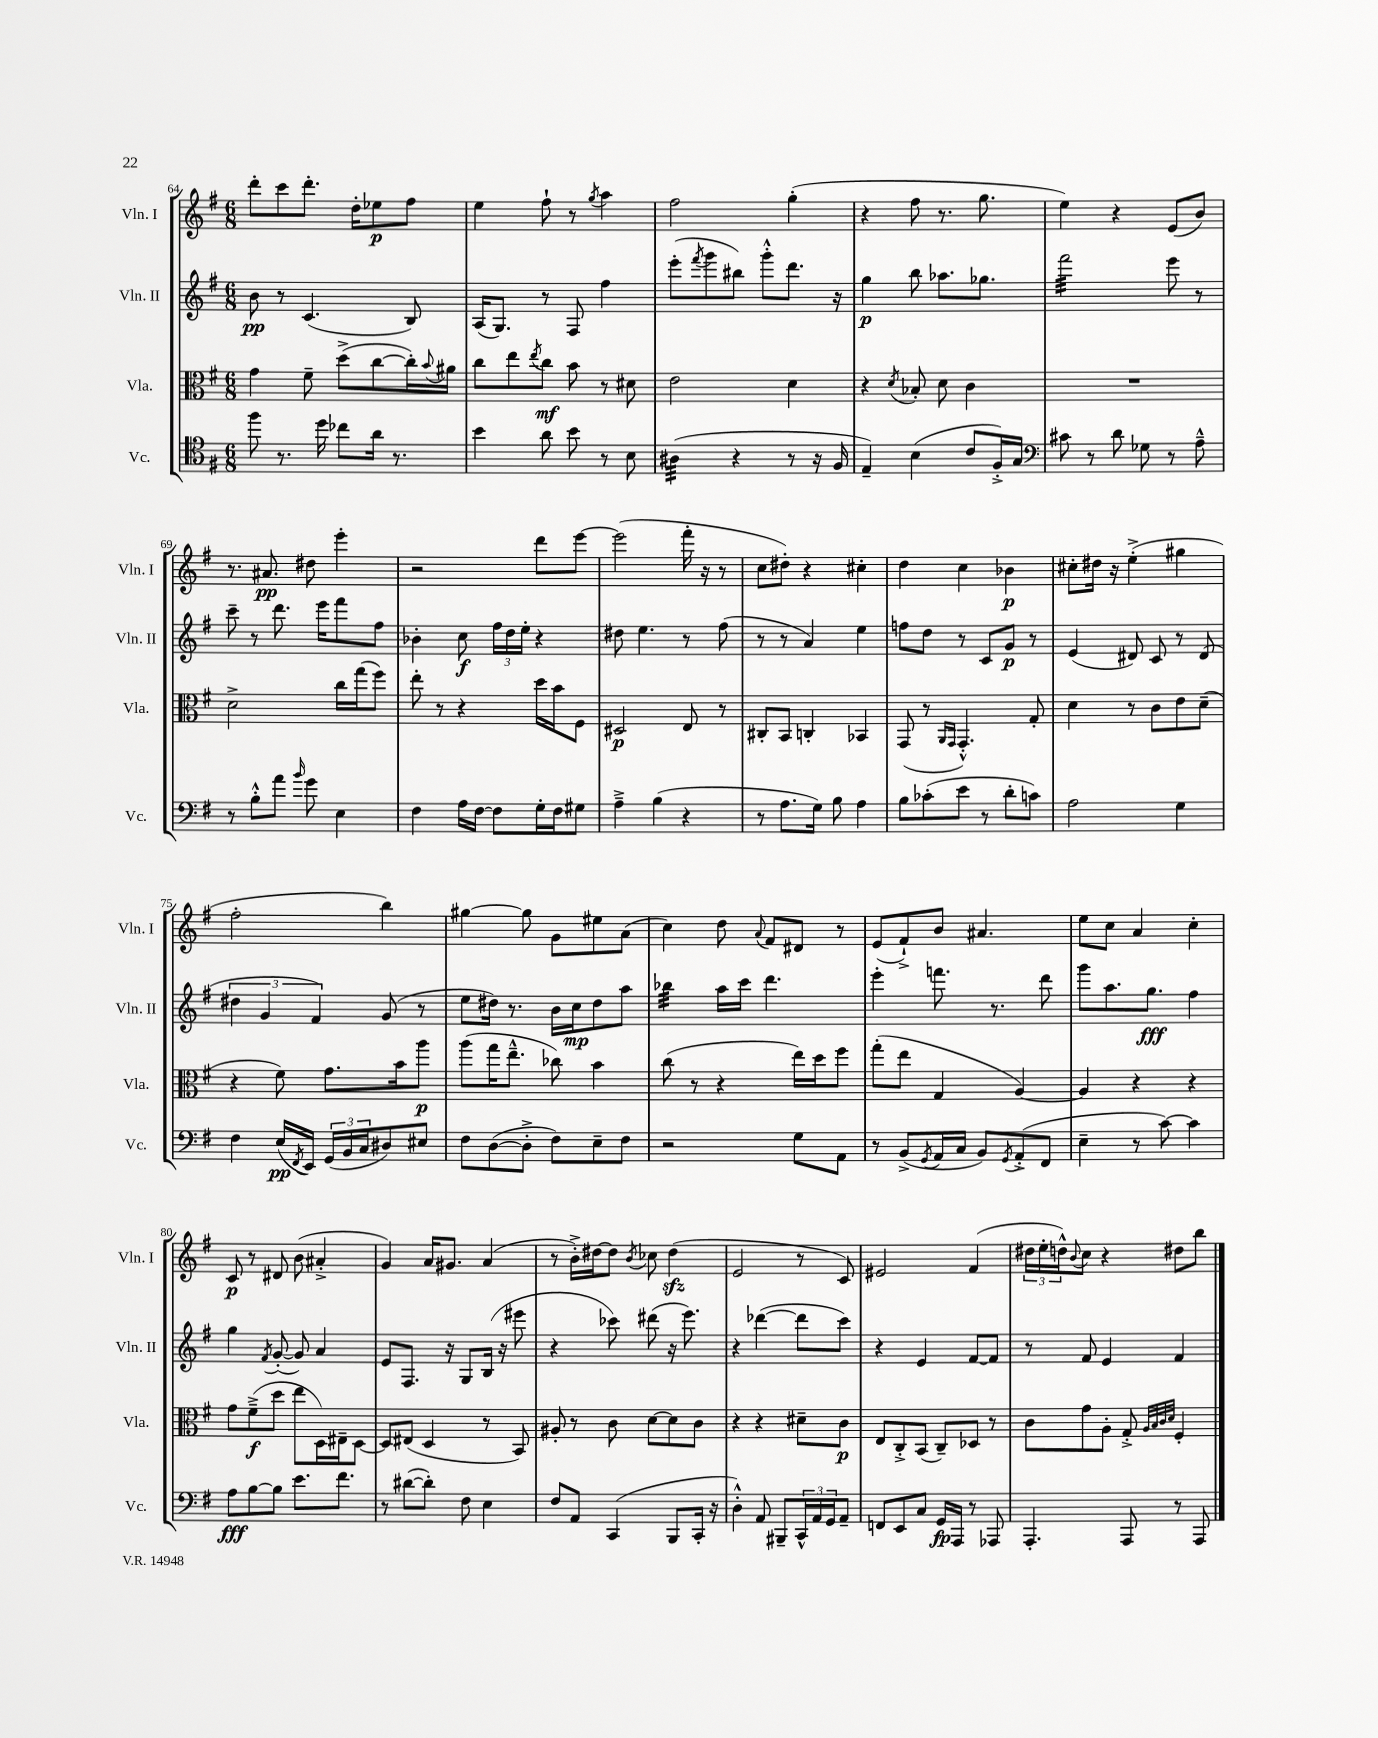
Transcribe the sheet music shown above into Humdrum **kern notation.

**kern	**kern	**kern	**kern
*staff4	*staff3	*staff2	*staff1
*clefC4	*clefC3	*clefG2	*clefG2
*k[f#]	*k[f#]	*k[f#]	*k[f#]
*M6/8	*M6/8	*M6/8	*M6/8
8ff#\	4g\	8b\	8ddd'\L
8.r	.	8r	8ccc\
.	8f#~\	(4.c/	8.ddd'\J
16dd\	.	.	.
8cc-\L	(8dd^\L	.	.
.	.	.	16dd'\LK
16a\Jk	[8cc\	.	8ee-\
8.r	.	.	.
.	16cc'\]L)	8B/)	8ff#\J
.	8qqb/	.	.
.	16a#\JJ	.	.
=	=	=	=
4b\	8cc\L	(16A/LK	4ee\
.	.	8.G/J)	.
.	8ee\	.	.
.	8qee/	.	.
8a\	8cc\J	8r	8ff#`\
8b\	8b\	8F#/	8r
.	.	.	8qgg/
8r	8r	4ff#\	4aa\
8B\	8d#\	.	.
=	=	=	=
(4A#\	2e\	(8eee'\L	2ff#\
.	.	8qfff#/	.
.	.	8ggg\	.
4r	.	8bb#\J)	.
.	.	8ggg'^^\L	.
8r	4d\	8.ddd\J	(4gg'\
16r	.	.	.
16F#/	.	16r	.
=	=	=	=
4E~/)	4r	4gg\	4r
.	8qd/	.	.
(4B\	8B-'/	8bb\	8ff#\
.	8d\	8.aa-\L	8.r
8c/L	4c\	.	.
.	.	8.gg-\J	8.gg\
16F#'^/L)	.	.	.
16G/JJ	.	.	.
=	=	=	=
*clefF4	*	*	*
8c#\	2.r	2fff#\	4ee\)
8r	.	.	.
8d\	.	.	4r
8G-\	.	.	.
8r	.	8eee\	(8e/L
8A~^^\	.	8r	8b/J)
=	=	=	=
8r	2d^\	8ccc~\	8.r
8B'^^\L	.	8r	.
.	.	.	8.a#/
8a\J	.	8.ddd\	.
16qqb/	.	.	.
8g\	.	.	8dd#\
.	.	16eee\LK	.
4E\	16cc\LL	8fff#\	4eee'\
.	(16gg\J	.	.
.	8ff#\J)	8ff#\J	.
=	=	=	=
4F#\	8ee'\	4b-'\	2r
.	8r	.	.
16A\LL	4r	8cc\	.
[16F#\JJ	.	.	.
8F#\]L	.	24ff#\LL	.
.	.	24dd\	.
.	.	24ee'\JJ	.
16G'\L	16dd\LL	4r	8ddd\L
16F#\J	16b\J	.	.
8G#\J	8F#\J	.	[8eee\J
=	=	=	=
4A~^\	2D#/	8dd#\	(2eee\]
.	.	4.ee\	.
(4B\	.	.	.
4r	8E/	8r	16fff#'\
.	.	.	16r
.	8r	(8ff#\	8r
=	=	=	=
8r	8C#'/L	8r	8cc\L
8.A\L	8BB/J	8r	8dd#'\J)
.	4C'/	4a/)	4r
16G\Jk)	.	.	.
8B\	.	.	.
4A\	4BB-/	4ee\	4cc#'\
=	=	=	=
8B\L	(8GG/	8ff\L	4dd\
(8c-'\	8r	8dd\J	.
.	16qqAA/LL	.	.
.	16qqGG/JJ	.	.
8e\J	4.GG'^^/)	8r	4cc\
8r	.	8c/L	.
8d'\L	.	8g/J	4b-\
8c\J)	8G'/	8r	.
=	=	=	=
2A\	4d\	(4e/	8cc#'\L
.	.	.	16dd#\Jk
.	.	.	16r
.	8r	8d#/)	(4ee'^\
.	8c\L	8c/	.
4G\	8e\	8r	4gg#\
.	(8d~\J	(8d#/	.
=	=	=	=
4F#\	4r	6dd#\	2ff#'\
.	.	6g/	.
(16E/LL	8f#\)	.	.
8qFF#/	.	.	.
16EE/JJ)	.	.	.
.	.	6f#/)	.
(24GG/LL	8.g\L	.	.
24BB/	.	.	.
24C/J	.	.	.
8D#/)	.	(8g/	4bb\)
.	16b\k	.	.
8E#/J	8aa\J	8r	.
=	=	=	=
8F#\L	(8aa\L	8ee\L	[4gg#\
([8D\	16gg\K	16dd#\Jk)	.
.	8.ee~^^\J	8.r	.
8D'^\]J	.	.	8gg#\]
8F#\L)	8cc-\)	16b\LL	8g\L
.	.	16cc\J	.
8E~\	4b\	8dd#\	8ee#\
8F#\J	.	8aa\J	(8a\J
=	=	=	=
2r	(8cc\	4bb-\	4cc\)
.	8r	.	.
.	4r	16aa\LL	8dd\
.	.	16ccc\JJ	.
.	.	.	8qqa/
.	.	4.ddd\	8f#/L
8G\L	16ee\LL)	.	8d#/J
.	16dd\J	.	.
8AA\J	8ff#\J	.	8r
=	=	=	=
8r	(8gg'\L	4eee'\	(8e/L
(8BB^/L	8ee\J	.	8f#`^/)
8qGG/	.	.	.
16AA/L	4G/	8.fff\	8b/J
16C/JJ	.	.	.
8BB/L)	.	.	4.a#/
.	.	8.r	.
8qGG/	.	.	.
(8AA'^/	[4A/)	.	.
8FF#/J	.	8ddd\	.
=	=	=	=
4E~\	4A/]	8ggg\L	8ee\L
.	.	8.aa\	8cc\J
8r	4r	.	4a/
.	.	8.gg\J	.
[8c\)	.	.	.
4c\]	4r	4ff#\	4cc'\
=	=	=	=
8A\L	8g\L	4gg\	8c/
[8B\	(8f#~^\	.	8r
.	.	8qf#/	.
8B\]J	8dd\J	([8g'/	8d#/
8.e\L	8ee\L	8g/])	(8b\
.	16D\L)	4a/	4a#'^/
8.f#\J	16E#~\J	.	.
.	[8D\J	.	.
=	=	=	=
8r	8D/]L	8e/L	4g/)
([8d#\L	(8E#/J	8.F#/J	.
8d#'\]J)	4D/	.	16a/LK
.	.	16r	8.g#/J
8F#\	.	8G/L	.
4E\	8r	(16B/Jk	(4a/
.	.	16r	.
.	8BB/)	8eee#\	.
=	=	=	=
8F#/L	8A#'/	4r	8r
8AA/J	8r	.	16b'^\LL)
.	.	.	[16dd#\J
(4CC/	8c\	8ccc-\)	8dd#\]J
.	.	.	8qb/
.	[8d\L	(8ddd#\	8cc-\
8BBB/L	8d\]	16r	(4dd#\
.	.	8.eee\)	.
16CC'/Jk	8c\J	.	.
16r	.	.	.
=	=	=	=
4D'^^\)	4r	4r	2e/
8AA/	4r	([4ddd-\	.
8BBB#~/L	.	.	.
24CC^^/L	8d#~\L	8ddd-\]L	8r
24AA/	.	.	.
24GG/J	.	.	.
8AA~/J	8c\J	8ccc\J)	8c/)
=	=	=	=
8FF/L	8E/L	4r	2e#/
8EE/	8C'^/	.	.
8C/J	(8BB/J	4e/	.
16GG/LL	8C~/L)	.	.
16AAA/JJ	.	.	.
8r	8D-/J	[8f#/L	(4f#/
8AAA-/	8r	8f#/]J	.
=	=	=	=
4.AAA'/	8c\L	8r	24dd#\LL
.	.	.	24ee'\
.	.	.	24dd^^\J)
.	.	.	8qqb/
.	8g\	8f#/	8cc\J
.	8A'\J	4e/	4r
8AAA/	8G'^/	.	.
.	32qqA/LLL	.	.
.	32qqB/	.	.
.	32qqc/	.	.
.	32qqd/JJJ	.	.
8r	4F#'/	4f#/	8dd#\L
8AAA/	.	.	8bb\J
==	==	==	==
*-	*-	*-	*-
